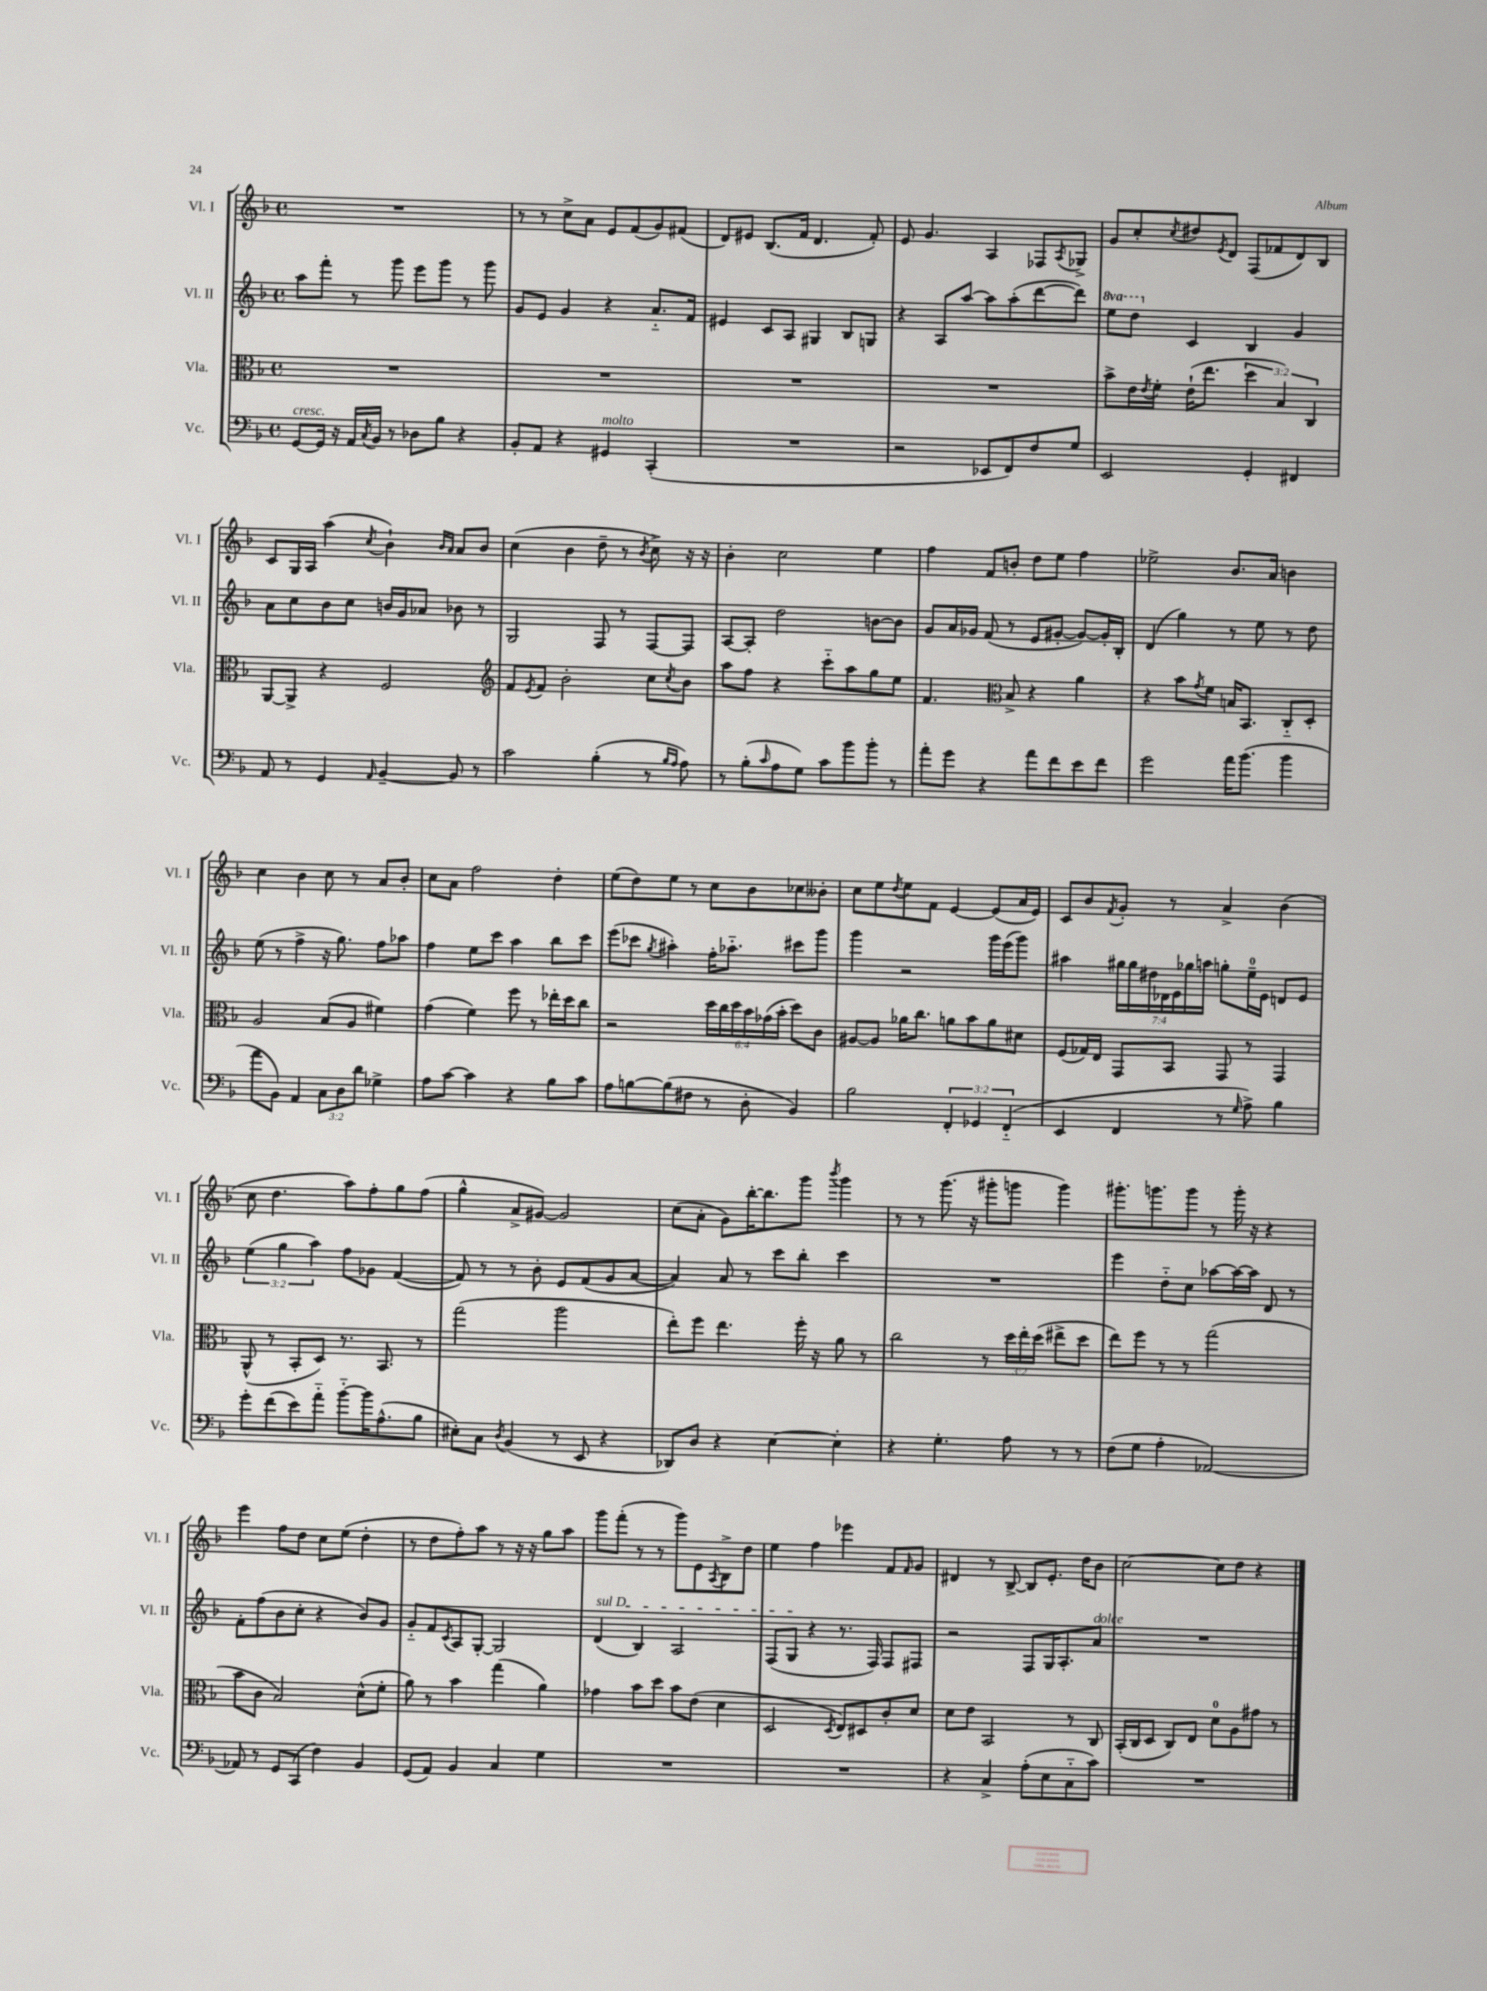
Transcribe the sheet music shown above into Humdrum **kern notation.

**kern	**kern	**kern	**kern
*staff4	*staff3	*staff2	*staff1
*clefF4	*clefC3	*clefG2	*clefG2
*k[b-]	*k[b-]	*k[b-]	*k[b-]
*M4/4	*M4/4	*M4/4	*M4/4
*met(c)	*met(c)	*met(c)	*met(c)
[8GG	1r	8aa	1r
16GG]	.	8fff'	.
16r	.	.	.
16AA	.	8r	.
8qC	.	.	.
16BB-	.	.	.
8r	.	8ggg	.
8D-	.	8eee	.
8B-	.	8ggg	.
4r	.	8r	.
.	.	8ggg	.
=	=	=	=
8BB-'	1r	8g	8r
8AA	.	8e	8r
4r	.	4g	8cc^
.	.	.	8a
4GG#	.	4r	8e
.	.	.	(8f
(4CC'	.	8.a'~	8g)
.	.	.	(8f#
.	.	16f	.
=	=	=	=
1r	1r	4e#	8d)
.	.	.	8e#
.	.	8c	(8.B-
.	.	8A	.
.	.	.	16f
.	.	4G#	4.d
.	.	8B-	.
.	.	8G	8f')
=	=	=	=
2r	1r	4r	8e
.	.	.	4.g
.	.	8A	.
.	.	[8aa	.
8EE-	.	8aa]	4A
8FF)	.	(8aa'	.
8F	.	[8ddd	8F-
.	.	.	8qA
8G	.	8ddd])	8G-^
=	=	=	=
2EE	8b-^	8eee	8g
.	16e	8ddd	8cc'
.	8qe	.	.
.	16f'	.	.
.	.	.	8qcc
.	(16e`	4c	8dd#
.	8.ee	.	.
.	.	.	8qe
.	.	.	8d
4GG'	6dd	4B-	(8F
.	.	.	8f-
.	6B-)	.	.
4FF#	.	4g	8d)
.	6C	.	.
.	.	.	8B-
=	=	=	=
8AA	[8AA	8a	8c
8r	8AA^]	8cc	16G
.	.	.	16A
4GG	4r	8b-	(4aa
.	.	8cc	.
16qqAA	.	.	8qcc
[4BB-~	2F	16b	4b-`)
.	.	16g	.
.	.	8a-	.
.	.	.	16qqb-
.	.	.	16qqa
8BB-]	.	8b-	8a
8r	.	8r	8b-
=	=	=	=
*	*clefG2	*	*
2c	8f	2G	(4cc
.	8qe	.	.
.	8f	.	.
.	2b-'	.	4b-
(4B-'	.	8F	8dd~
.	.	8r	8r
.	.	.	8qb-
8r	8cc	[8F	8cc^)
16qqB-	.	.	.
16qqA	8qcc	.	.
8A)	8b-	8F]	16r
.	.	.	16r
=	=	=	=
8r	8aa	[8A	4b-'
(8B-'	8ff	8A']	.
16qqc	.	.	.
8A	4r	2dd	2cc
8G)	.	.	.
8c	8ccc'~	.	.
8b-	8aa	.	.
8b-'	8gg	[8b	4ee
8r	8ee	8b]	.
=	=	=	=
8a'	4.f	8g	4ff
8g	.	16a	.
.	.	16g-	.
4r	.	(8f	8f
*	*clefC3	*	*
.	8B-^	8r	8b'
8a	4r	8e	8dd
8f	.	[8g#'	8ee
8e	4a	8g#_)	4ff
8f	.	16g#']	.
.	.	16B-'	.
=	=	=	=
2g	4r	(4d	2ee-^
.	8b-	4gg)	.
.	8qg	.	.
.	8f	.	.
16a	16B	8r	8.b-
(8.b-	8.BB-	.	.
.	.	8ee	.
.	.	.	16a
4b-	8C'~	8r	4b
.	8D'	8dd	.
=	=	=	=
8a	2A	(8ee	4cc
8BB-)	.	8r	.
4AA	.	4ff^	4b-
12C	(8B-	16r	8cc
.	.	8.gg)	.
12D	.	.	.
.	8A	.	8r
12d	.	.	.
4G-^	4f#)	8ff	8a
.	.	8aa-	8b-'
=	=	=	=
8A	(4g	4ff	8cc
[8c	.	.	8a
4c]	4f)	8ee	2ff
.	.	8ccc	.
4r	8ff	4aa	.
.	8r	.	.
8B-	16ee-'	8bb-	4dd'
.	16dd	.	.
8c	8cc	8ccc	.
=	=	=	=
8A	2r	(8eee	(8ee
[8B	.	8ccc-	8dd)
.	.	8qgg	.
(8B]	.	4aa#')	8ee
8F#	.	.	8r
8r	24dd	16ff'	8cc
.	24cc	.	.
.	.	8.aa-'~	.
.	24dd	.	.
8D'	24b-	.	8b-
.	(24g-	.	.
.	24b-'	.	.
4BB-)	8dd)	8ccc#	8cc-
.	8c	8ggg	8b--'
=	=	=	=
2B-	[8A#	4ggg	8cc
.	8A#]	.	8ee
.	.	.	8qdd
.	16a-	2r	8ee
.	8.cc	.	.
.	.	.	8f
6FF'	8a	.	[4e
.	8b-	.	.
6GG-	.	.	.
.	8a	16ggg	(8e]
.	.	(16eee	.
(6FF'~	.	.	.
.	8d#	8ggg)	16a
.	.	.	16e)
=	=	=	=
4EE	(8F	4aa#	8c
.	16G-)	.	8b-
.	16E	.	.
.	.	.	8qf
4FF	8GG	28gg#	8g'
.	.	28gg#	.
.	.	28dd#	.
.	.	28d-	.
.	8BB-	.	8r
.	.	28e	.
.	.	28gg-	.
.	.	28aa	.
8r	8GG	8gg'	4a^
16qqG	.	.	.
8A^)	8r	16ee~	.
.	.	16e	.
4B-	4GG	8d	(4b-
.	.	8e	.
=	=	=	=
8g'	(8AA^^	(6ee	8cc
(8f	8r	.	4.dd
.	.	6gg	.
8e)	8BB-'	.	.
.	.	6aa)	.
8a'~	8D)	.	.
[8b-'~	8.r	8ff	8aa)
16b-]	.	8g-	8ff'
(8.A^^	8.BB-	.	.
.	.	([4f	8gg
8B-	8r	.	(8ff
=	=	=	=
8E#')	(2gg	8f])	4gg^^
8C	.	8r	.
8qD	.	.	.
(4BB-	.	8r	8a^
.	.	8b-'	[8g#)
8r	2aa	8e	2g#]
8EE	.	(8f	.
4r	.	8g	.
.	.	[8a	.
=	=	=	=
8DD-)	8ee')	4a])	(8cc
8D	8ff	.	8a'
4r	4.ee	8a	8g)
.	.	8r	[16bb-'
.	.	.	8.bb-]
[4E	.	8ccc	.
.	16ff'	8bb-'	8ggg
.	16r	.	.
.	.	.	8qbbb-
4E']	8a	4ccc	4ggg
.	8r	.	.
=	=	=	=
4r	2cc	1r	8r
.	.	.	8r
4.G'	.	.	(8.ggg
.	.	.	16r
.	8r	.	8ggg#'
8A	24dd	.	8ggg
.	24ee'	.	.
.	(24dd	.	.
8r	8ee#^	.	4ggg)
8r	8dd	.	.
=	=	=	=
(8F	8ee)	4eee	8.ggg#'
8G	8ff	.	.
.	.	.	8.ggg
4A'	8r	8dd'~	.
.	8r	8cc	8ggg
[2AA-)	(2gg	[8aa-	8r
.	.	16aa-_	16ggg'
.	.	16aa-]	16r
.	.	8d	4r
.	.	8r	.
=	=	=	=
8AA-]	8b-	8f'	4eee
8r	8c	(8ff	.
8GG	2B-)	8b-	8ff
(8CC	.	8cc'	8dd
4F)	.	4r	8cc
.	.	.	(8ee
4BB-	(8d^^	8b-)	4dd'
.	8f'	8g	.
=	=	=	=
(8GG	8a)	8g'~	8r
8AA)	8r	8f	8dd
.	.	8qc	.
4BB-	4b-	8A	8ff')
.	.	[8G'	8aa
4C	(4gg	2G]	8r
.	.	.	16r
.	.	.	16r
4G	4a)	.	8gg
.	.	.	8aa
=	=	=	=
1r	4g-	(4d	8ggg
.	.	.	(8fff'
.	8b-	4B-)	8r
.	8dd	.	8r
.	8b-	2A	8ggg)
.	(8e	.	8e
.	.	.	8qA
.	4d	.	8B-^
.	.	.	8dd
=	=	=	=
1r	2D	(8F	4ee
.	.	8G	.
.	.	4r	4ff
.	8qD	.	.
.	8E)	8.r	4eee-
.	8D#	.	.
.	.	16F)	.
.	8c'	8F	8f
.	.	.	16qqf
.	8d	8F#	8g
=	=	=	=
4r	8d	2r	4d#
.	8e	.	.
4C^	2BB-	.	8r
.	.	.	[8B-^
(8A'	.	8F	8B-]
8E	.	16G	8.e'
.	.	8.A'	.
8C'~	8r	.	.
.	.	.	16dd
8c)	8C	8a	8b-
=	=	=	=
1r	(16BB-'	1r	[2cc
.	16C	.	.
.	8D	.	.
.	8C)	.	.
.	8E	.	.
.	8d	.	8cc]
.	8A	.	8dd
.	8g#	.	4r
.	8r	.	.
==	==	==	==
*-	*-	*-	*-
